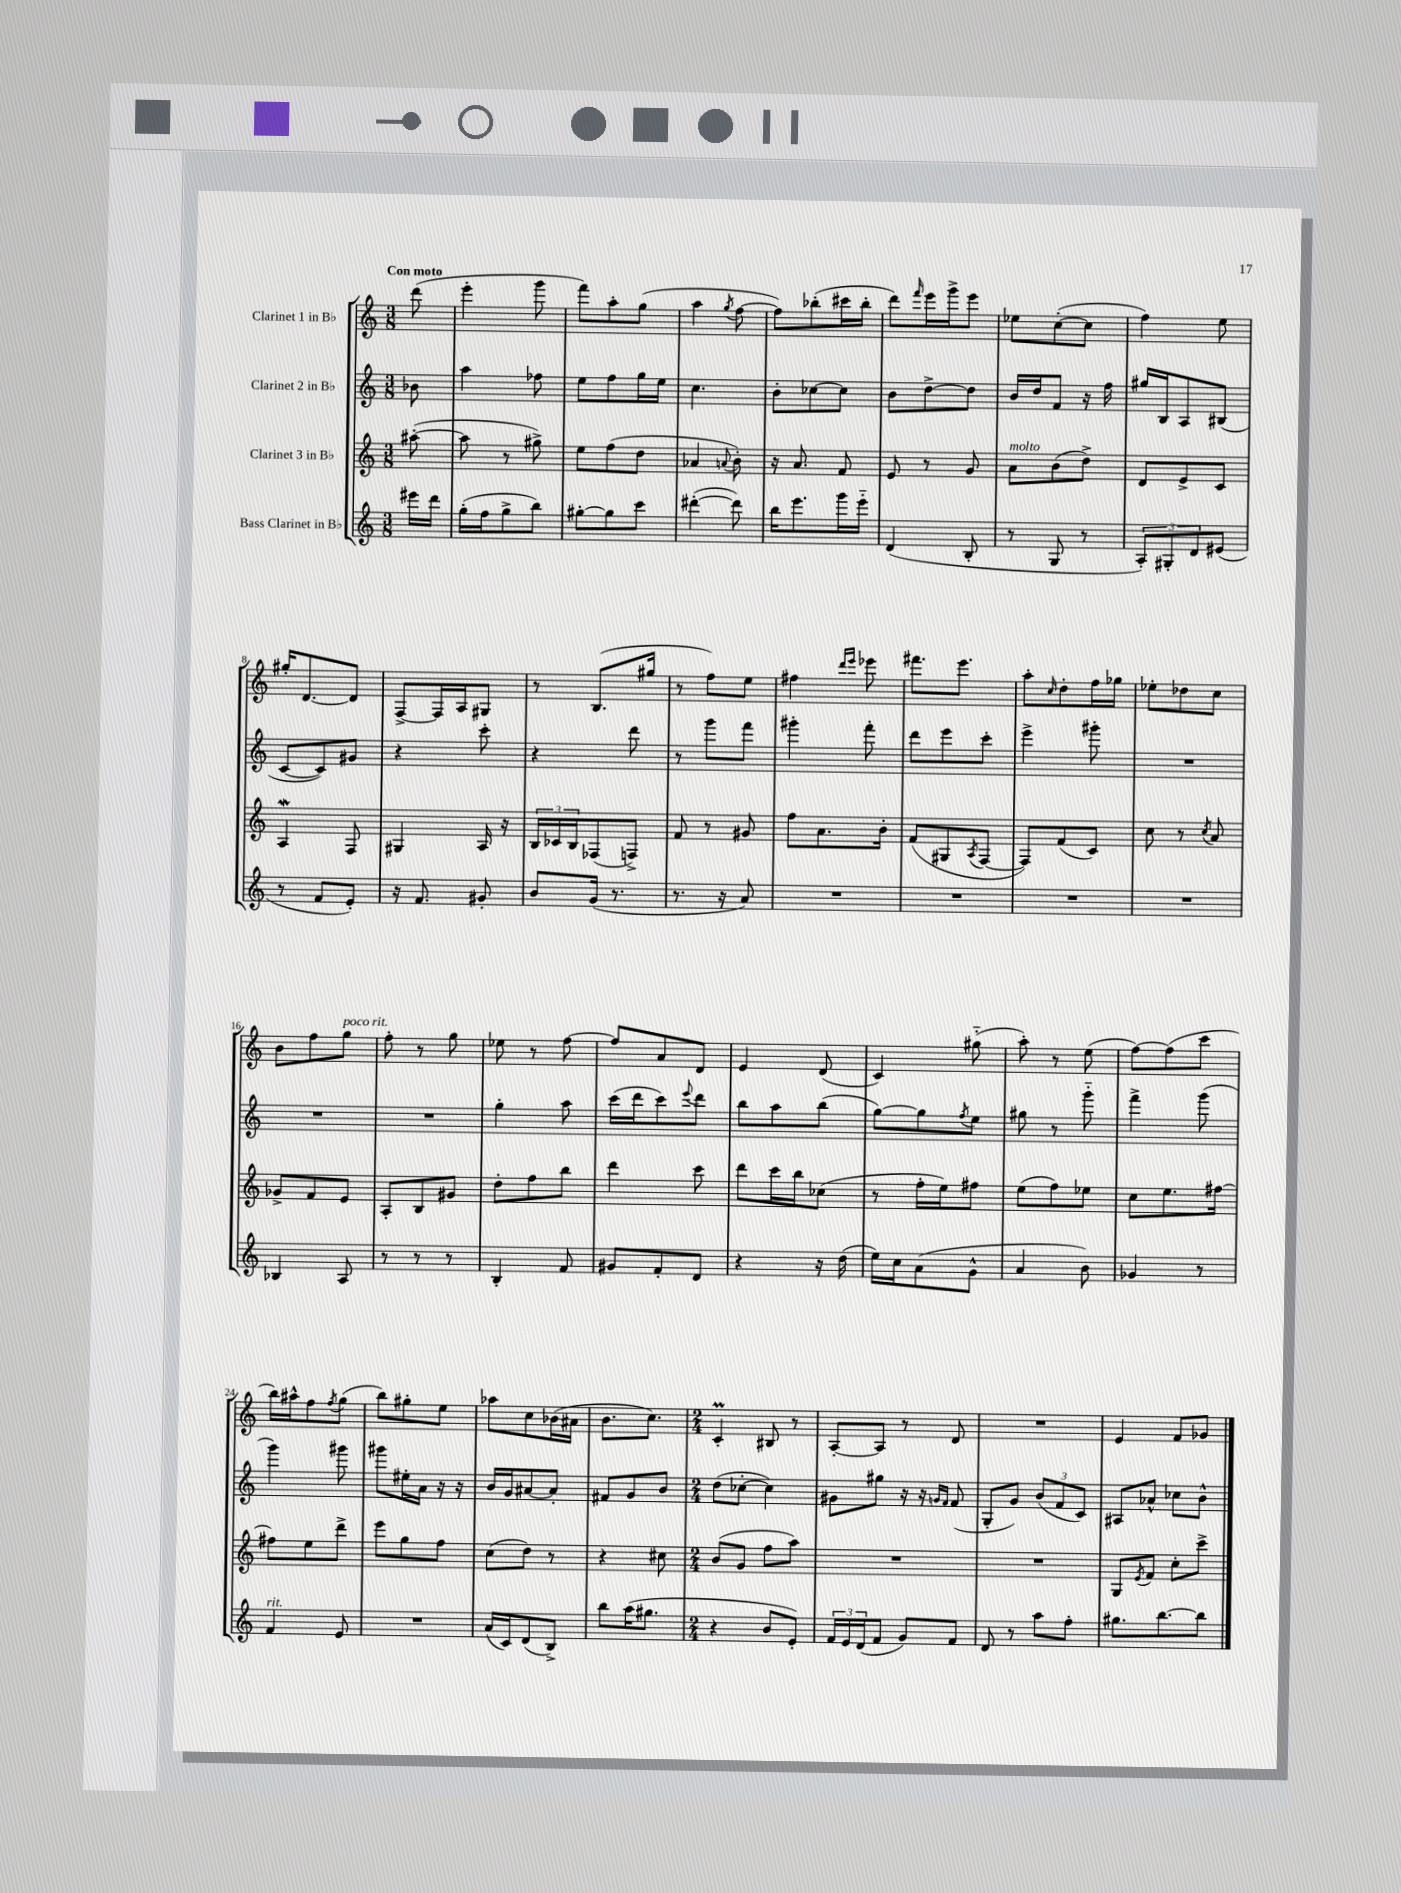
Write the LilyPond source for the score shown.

<<
\new StaffGroup <<
\new Staff = "s0" \with { instrumentName = "Clarinet 1 in Bb" } {
    \clef treble \key c \major \numericTimeSignature \time 3/8 \partial 8 \tempo "Con moto"
    d'''8( |
    e'''4-. g'''8 |
    f'''8) a''8-. g''8( |
    a''4 \acciaccatura { g''8 } f''8~ |
    f''8) bes''8-.( cis'''16 bes''16-. |
    d'''8) \grace { f'''16 } e'''16 g'''16-> e'''8 |
    ees''8 c''8~-.( c''8 |
    f''4) e''8 |
    gis''16-. d'8.~ d'8 |
    f8~-> f16 a16 gis8 |
    r8 b8.( gis''16 |
    r8 f''8) e''8 |
    fis''4 \grace { d'''16 e'''16 } ees'''8 |
    fis'''8. e'''8. |
    a''8-. \grace { c''16 } d''8-. f''16 ges''16 |
    ees''8-. des''8 c''8 |
    b'8 f''8 g''8^\markup { \italic "poco rit." } |
    f''8-. r8 g''8 |
    ees''8 r8 f''8~ |
    f''8 a'8 d'8 |
    e'4 d'8( |
    c'4) gis''8-_( |
    a''8-.) r8 e''8( |
    f''8~) f''8( c'''8 |
    b''16) ais''16-^ f''8 \acciaccatura { f''8 } g''8( |
    b''8) gis''8-. e''8 |
    aes''8 c''8 bes'16( ais'16 |
    b'8. c''8.) |
    \numericTimeSignature \time 2/4 c'4-.\prall bis8 r8 |
    a8~-. a8 r8 d'8 |
    R2 |
    e'4 f'8 ges'8 \bar "|." |
}
\new Staff = "s1" \with { instrumentName = "Clarinet 2 in Bb" } {
    \clef treble \key c \major \numericTimeSignature \time 3/8 \partial 8
    bes'8 |
    a''4 fes''8 |
    e''8 f''8 g''16 e''16 |
    c''4. |
    b'8-. ces''8~ ces''8 |
    b'8 d''8~-> d''8 |
    b'16 d''16 f'8 r16 f''16 |
    gis''16 b16 a8 bis8( |
    c'8~ c'8) gis'8 |
    r4 c'''8-. |
    r4 d'''8 |
    r8 g'''8 f'''8 |
    gis'''4-. f'''8-. |
    d'''8 e'''8 c'''8-. |
    e'''4-> gis'''8-. |
    R4. |
    R4. |
    R4. |
    g''4-. a''8 |
    c'''16( d'''16 c'''8) \appoggiatura { e'''8 } d'''8 |
    b''8 a''8 b''8( |
    g''8~) g''8 \acciaccatura { f''8 } e''8 |
    gis''8 r8 g'''8-_ |
    f'''4-> g'''8( |
    g'''4) gis'''8 |
    gis'''8 eis''16-. a'16 r16 r16 |
    b'16 g'16 ais'8~ ais'8-. |
    fis'8 g'8 b'8 |
    \numericTimeSignature \time 2/4 d''8( ces''8~-. ces''4) |
    gis'8 gis''8 r16 r16 \grace { g'16 f'16 } f'8( |
    g8-. g'8) \tuplet 3/2 { b'8( f'8 c'8) } |
    ais8 aes'8-^ ces''8 b'8-^ \bar "|." |
}
\new Staff = "s2" \with { instrumentName = "Clarinet 3 in Bb" } {
    \clef treble \key c \major \numericTimeSignature \time 3/8 \partial 8
    ais''8~-.( |
    ais''8 r8 gis''8->) |
    e''8 f''8( d''8 |
    aes'4 \appoggiatura { a'8 } b'8-.) |
    r16 a'8. f'8 |
    e'8 r8 g'8 |
    a'8^\markup { \italic "molto" } b'8( d''8->) |
    d'8 e'8-> c'8 |
    a4\mordent f8 |
    gis4 a16 r16 |
    \tuplet 3/2 { b16 ces'16 b16 } fes8( f8->) |
    f'8 r8 gis'8 |
    f''8 a'8. b'16-. |
    f'8( gis8 \acciaccatura { a8 } f8~ |
    f8) f'8( c'8) |
    c''8 r8 \acciaccatura { c''8 } a'8 |
    ges'8-> f'8 e'8 |
    a8-. b8 gis'8 |
    d''8-. f''8 b''8 |
    d'''4 c'''8 |
    d'''8 c'''16 b''16 ces''8( |
    r8 f''16-. e''16) fis''8 |
    e''8( f''8) ees''8 |
    c''8 e''8. fis''16~ |
    fis''8 e''8 d'''8-> |
    e'''8 g''8 f''8 |
    c''8( d''8) r8 |
    r4 cis''8 |
    \numericTimeSignature \time 2/4 b'8( g'8 f''8 a''8) |
    R2 |
    R2 |
    g8 \acciaccatura { e'8 } f'8 c''8-. c'''8-> \bar "|." |
}
\new Staff = "s3" \with { instrumentName = "Bass Clarinet in Bb" } {
    \clef treble \key c \major \numericTimeSignature \time 3/8 \partial 8
    eis'''16 d'''16 |
    g''16-.( f''16 g''8-> b''8) |
    gis''8~-. gis''8 c'''8 |
    dis'''4~-.( dis'''8) |
    b''16 e'''8. g'''16 e'''16-_ |
    d'4( b8-. |
    r8 g8 r8 |
    \tuplet 3/2 { a8-.) gis8-. d'8 } eis'8( |
    r8 f'8 e'8-.) |
    r16 f'8. gis'8-. |
    b'8 g'16( r8. |
    r8. r16 a'8) |
    R4. |
    R4. |
    R4. |
    R4. |
    bes4 a8 |
    r8 r8 r8 |
    b4-. f'8 |
    gis'8 f'8-. d'8 |
    r4 r16 d''16( |
    e''16) c''16 a'8( g'8-^ |
    a'4 b'8) |
    ges'4 r8 |
    f'4^\markup { \italic "rit." } e'8 |
    R4. |
    a'16( c'16) d'8( b8->) |
    b''8 a''16( gis''8. |
    \numericTimeSignature \time 2/4 r4 b'8 e'8-.) |
    \tuplet 3/2 { f'16 e'16 d'16( } f'8 g'8) f'8 |
    d'8 r8 a''8 f''8-. |
    gis''8. b''8.~ b''8 \bar "|." |
}
>>
>>
